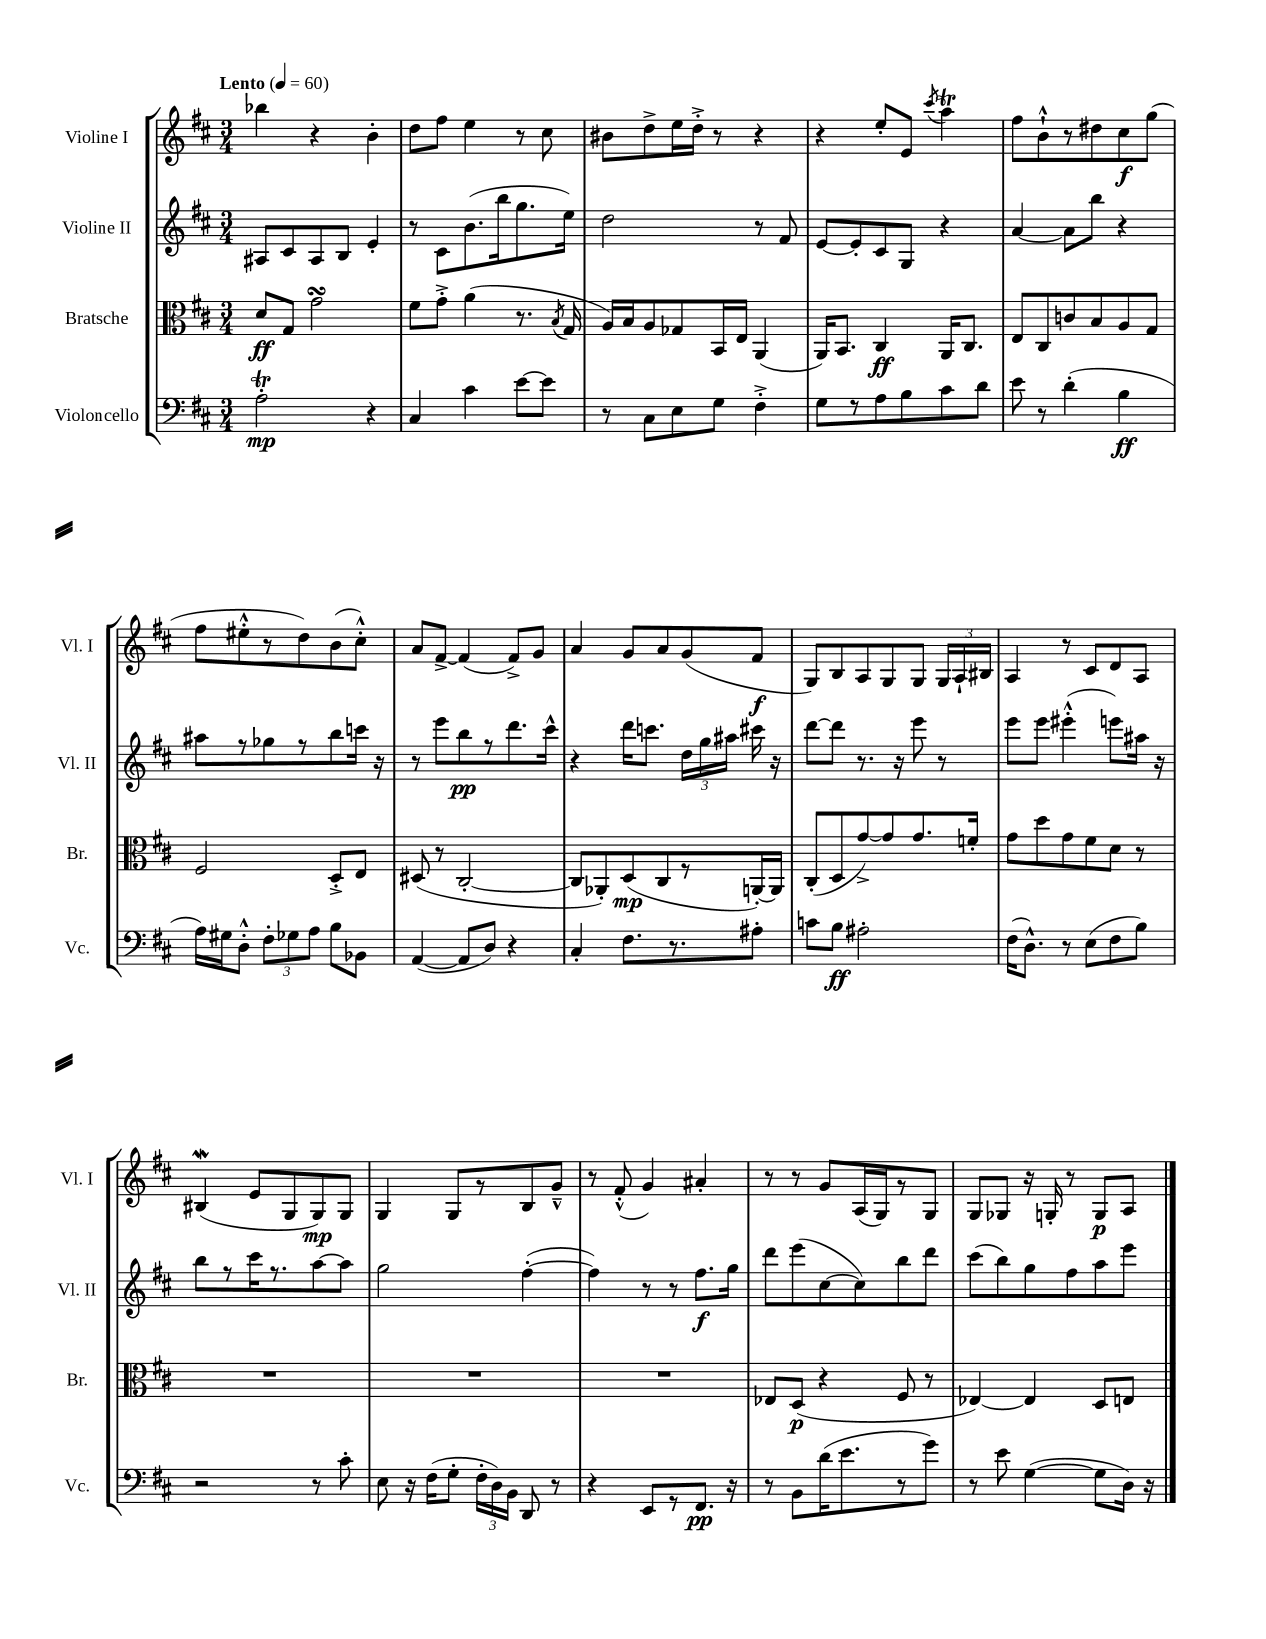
<<
\new StaffGroup <<
\new Staff = "s0" \with { instrumentName = "Violine I" shortInstrumentName = "Vl. I" } {
    \clef treble \key d \major \numericTimeSignature \time 3/4 \tempo "Lento" 4 = 60
    \autoBeamOff bes''4 r4 b'4-. |
    d''8[ fis''8] e''4 r8 cis''8 |
    bis'8[ d''8-> e''16 d''16]-.-> r8 r4 |
    r4 e''8[-. e'8] \acciaccatura { cis'''8 } a''4\trill |
    fis''8[ b'8-!-^ r8 dis''8 cis''8\f g''8]( |
    fis''8[ eis''8-.-^ r8 d''8) b'8( cis''8]-.-^) |
    a'8[ fis'8]~-> fis'4( fis'8[->) g'8] |
    a'4 g'8[ a'8 g'8( fis'8]\f |
    g8[) b8 a8 g8 g8] \tuplet 3/2 { g16[ a16-! bis16] } |
    a4 r8 cis'8[ d'8 a8] |
    bis4\mordent( e'8[ g8 g8\mp) g8] |
    g4 g8[ r8 b8 g'8]---^ |
    r8 fis'8-.-^( g'4) ais'4-. |
    r8 r8 g'8[ a16( g16) r8 g8] |
    g8[ ges8] r16 g16-. r8 g8[\p a8] \bar "|." |
}
\new Staff = "s1" \with { instrumentName = "Violine II" shortInstrumentName = "Vl. II" } {
    \clef treble \key d \major \numericTimeSignature \time 3/4
    \autoBeamOff ais8[ cis'8 ais8 b8] e'4-. |
    r8 cis'8[ b'8.( b''16 g''8. e''16]) |
    d''2 r8 fis'8 |
    e'8[~ e'8-. cis'8 g8] r4 |
    a'4~ a'8[ b''8] r4 |
    ais''8[ r8 ges''8 r8 b''8 c'''16] r16 |
    r8 e'''8[ b''8\pp r8 d'''8. cis'''16]-^ |
    r4 d'''16[ c'''8.] \tuplet 3/2 { d''16[ g''16 ais''16] } cis'''16 r16 |
    d'''8[~ d'''8] r8. r16 e'''8 r8 |
    e'''8[ e'''8] eis'''4-.-^( e'''8[) ais''16] r16 |
    b''8[ r8 cis'''16 r8. a''8~ a''8] |
    g''2 fis''4~-.( |
    fis''4) r8 r8 fis''8.[\f g''16] |
    d'''8[ e'''8( cis''8~ cis''8) b''8 d'''8] |
    cis'''8[( b''8) g''8 fis''8 a''8 e'''8] \bar "|." |
}
\new Staff = "s2" \with { instrumentName = "Bratsche" shortInstrumentName = "Br." } {
    \clef alto \key d \major \numericTimeSignature \time 3/4
    \autoBeamOff d'8[\ff g8] g'2\turn |
    fis'8[ g'8]-.-> a'4( r8. \acciaccatura { b8 } g16 |
    a16[) b16 a8 ges8 b,16 e16] a,4( |
    a,16[) b,8.] cis4\ff a,16[ cis8.] |
    e8[ cis8 c'8 b8 a8 g8] |
    fis2 d8[-.-> e8] |
    dis8( r8 cis2~-. |
    cis8[ aes,8-.) d8\mp( cis8 r8 a,16~-.) a,16] |
    cis8[-.( d8 g'8~->) g'8 g'8. f'16]-. |
    g'8[ d''8 g'8 fis'8 d'8] r8 |
    R2. |
    R2. |
    R2. |
    ees8[ d8]\p( r4 fis8 r8 |
    ees4~) ees4 d8[ e8] \bar "|." |
}
\new Staff = "s3" \with { instrumentName = "Violoncello" shortInstrumentName = "Vc." } {
    \clef bass \key d \major \numericTimeSignature \time 3/4
    \autoBeamOff a2-.\trill\mp r4 |
    cis4 cis'4 e'8[~ e'8] |
    r8 cis8[ e8 g8] fis4-.-> |
    g8[ r8 a8 b8 cis'8 d'8] |
    e'8 r8 d'4-.( b4\ff |
    a16[) gis16 d8]-.-^ \tuplet 3/2 { fis8[-. ges8 a8] } b8[ bes,8] |
    a,4~( a,8[ d8]) r4 |
    cis4-. fis8.[ r8. ais8]-. |
    c'8[ b8]\ff ais2-. |
    fis16[( d8.]-^) r8 e8[( fis8 b8]) |
    r2 r8 cis'8-. |
    e8 r16 fis16[( g8]-. \tuplet 3/2 { fis16[-. d16) b,16] } d,8 r8 |
    r4 e,8[ r8 fis,8.]\pp r16 |
    r8 b,8[ d'16( e'8. r8 g'8]) |
    r8 e'8 g4~( g8[ d16]) r16 \bar "|." |
}
>>
>>
\layout { \context { \Score \remove "Bar_number_engraver" } }
